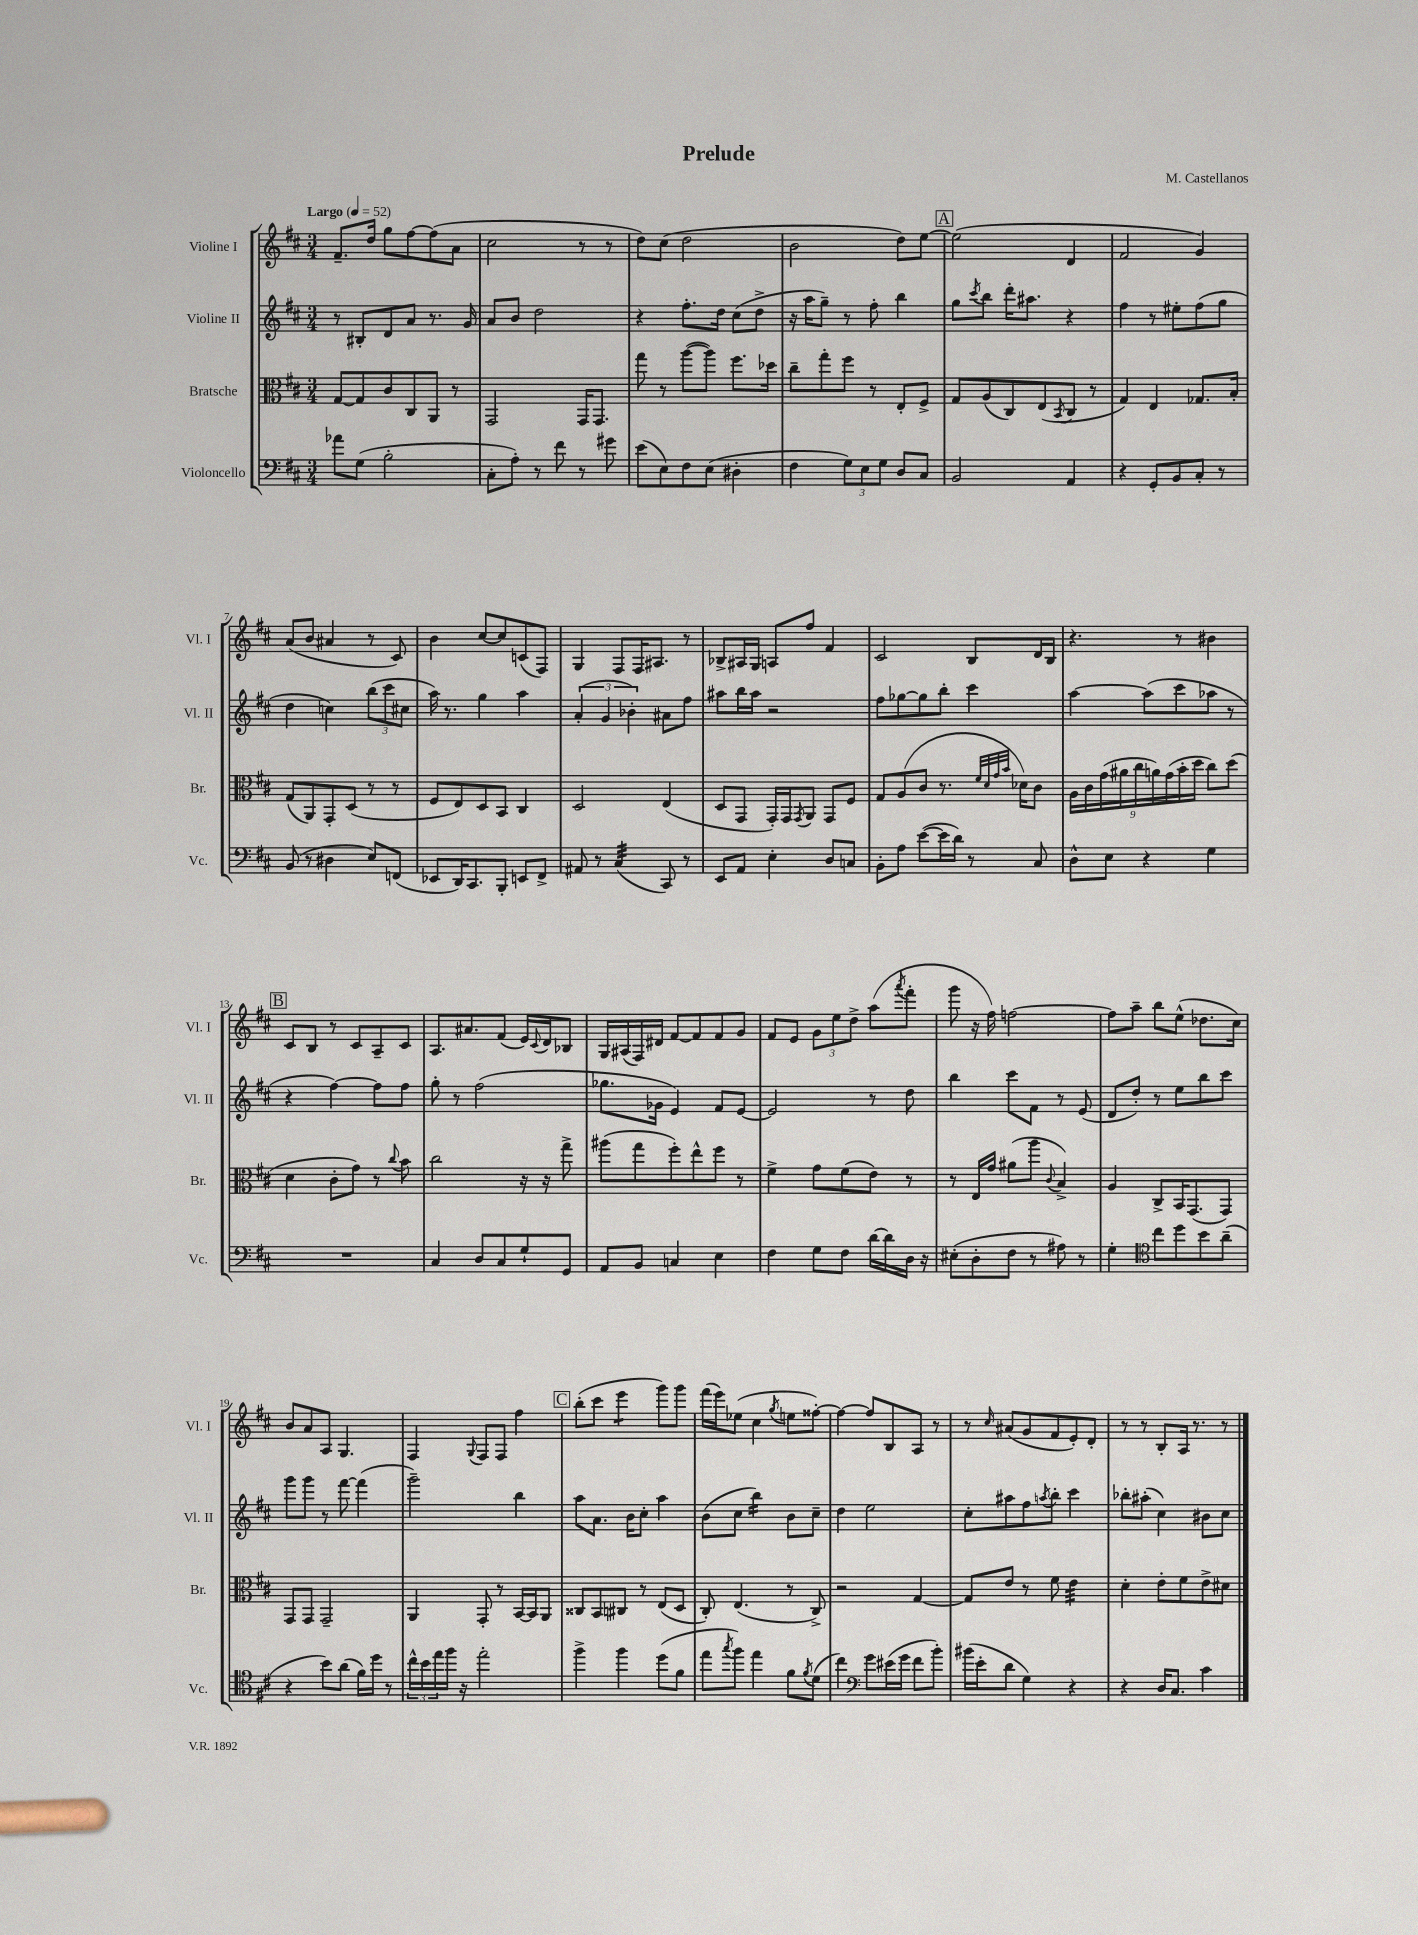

**kern	**kern	**kern	**kern
*staff4	*staff3	*staff2	*staff1
*clefF4	*clefC3	*clefG2	*clefG2
*k[f#c#]	*k[f#c#]	*k[f#c#]	*k[f#c#]
*M3/4	*M3/4	*M3/4	*M3/4
*MM52	*MM52	*MM52	*MM52
8a-	[8G	8r	8.f#~
(8G	8G]	8B#'	.
.	.	.	16dd
2B'	8c#	8d	8gg
.	8C#	8a	[8ff#
.	8AA	8.r	(8ff#]
.	8r	.	8a
.	.	16g	.
=	=	=	=
8C#'	2GG	8a	2cc#
8A')	.	8b	.
8r	.	2dd	.
8f#	.	.	.
8r	16GG	.	8r
.	8.GG	.	.
8g#	.	.	8r
=	=	=	=
(8e	8gg	4r	8dd)
8E)	8r	.	(8cc#
8F#	([8aa	8.ff#'	2dd
(8E	8aa])	.	.
.	.	16dd	.
4D#'	8.ff#	(8cc#	.
.	.	8dd^	.
.	16dd-	.	.
=	=	=	=
4F#	8cc#~	16r	2b
.	.	16aa	.
.	8gg'	8gg~)	.
12G)	8ff#	8r	.
12E	.	.	.
.	8r	8ff#'	.
12G	.	.	.
8D	8E'	4bb	8dd)
8C#	8F#^	.	[8ee
=	=	=	=
2BB	8G	8gg	(2ee]
.	.	8qccc#	.
.	(8A	8bb	.
.	8C#)	16ddd'	.
.	.	8.aa#	.
.	(8E	.	.
.	8qBB	.	.
4AA	8C#	4r	4d
.	8r	.	.
=	=	=	=
4r	4G)	4ff#	2f#
8GG'	4E	8r	.
8BB	.	8ee#'	.
8C#'	8.G-	(8ff#	4g)
8r	.	8gg	.
.	16B'	.	.
=	=	=	=
(8BB	(8G	4dd	(8a
8r	8AA)	.	8b
4D#	8GG'	4cc)	4a#
.	(8D	.	.
8E)	8r	(12bb	8r
.	.	12ccc#	.
(8FF	8r	.	8c#)
.	.	12cc#	.
=	=	=	=
8EE-	8F#	16aa)	4b
.	.	8.r	.
16DD)	8E)	.	.
8.CC#	.	.	.
.	8D	4gg	[8cc#
8BBB'	8BB	.	8cc#]
8EE	4C#	4aa	(8c
8FF#^	.	.	8F#)
=	=	=	=
8AA#	2D	(6a'	4G
8r	.	.	.
.	.	6g	.
(4C#	.	.	8F#
.	.	6b-')	.
.	.	.	16F#
.	.	.	8.A#
8CC#)	(4E	8a#	.
8r	.	8ff#	8r
=	=	=	=
8EE	8D	8aa#	8B-^
8AA	8GG	16bb	16A#
.	.	16aa#	16G
4E'	16GG')	2r	8A
.	16GG	.	.
.	8qGG	.	.
.	8AA	.	8ff#
8D	8GG	.	4f#
8C	8F#	.	.
=	=	=	=
8BB'	8G	8ff#	2c#
8A	(8A	[8gg-	.
([8e	8c#	8gg-]	.
16e]	8.r	8bb'	.
16d)	.	.	.
8r	.	4ccc#	8B
.	32qqf#	.	.
.	32qqd	.	.
.	32qqg	.	.
.	32qqb	.	.
.	16d-)	.	.
8C#	8c#	.	16d
.	.	.	16B
=	=	=	=
8D^^	18A	[4aa	4.r
.	18c#	.	.
.	(18g	.	.
8E	.	.	.
.	18a#	.	.
.	18cc#	.	.
4r	.	(8aa]	.
.	18a)	.	.
.	(18g	.	.
.	.	8ccc#	8r
.	18b'	.	.
.	18dd	.	.
4G	8cc#)	8aa-	4b#
.	(8dd	8r	.
=	=	=	=
2.r	4d	4r	8c#
.	.	.	8B
.	8c#'	[4ff#)	8r
.	8g)	.	8c#
.	8r	8ff#]	8A~
.	8qqcc#	.	.
.	8b	8ff#	8c#
=	=	=	=
4C#	2cc#	8gg'	8.A
.	.	8r	.
.	.	.	8.a#
8D	.	(2ff#	.
8C#	.	.	(8f#
8G`	16r	.	16e)
.	.	.	8qqc#
.	16r	.	16d
8GG	8gg^	.	8B-
=	=	=	=
8AA	(8aa#	8.gg-	16G
.	.	.	(16A#
8BB	8gg	.	16F#)
.	.	16g-	16d#
4C	8ff#')	4e)	[8f#
.	8ee^^	.	8f#]
4E	8ff#	8f#	8f#
.	8r	[8e	8g
=	=	=	=
4F#	4f#^	2e]	8f#
.	.	.	8e
8G	8g	.	12g
.	.	.	12ee
8F#	(8f#	.	.
.	.	.	12dd^
[16d	8e)	8r	(8aa
16d]	.	.	.
.	.	.	8qaaa
16D	8r	8dd	8fff#'
16r	.	.	.
=	=	=	=
(8E#'	8r	4bb	8ggg
8D'	16E	.	16r
.	16g	.	16ff#)
8F#	(8a#	8ccc#	[2ff
8r	8aa	8f#	.
.	8qqc#	.	.
8A#)	4B^)	8r	.
8r	.	(8e	.
=	=	=	=
4G'	4A	8d	8ff]
.	.	8dd')	8aa~
*clefC4	*	*	*
8cc#	8C#^	8r	8bb
8dd	16BB	8ee	(8ee^^
.	(8.GG	.	.
8b	.	8bb	8.dd-
(8a~	8GG)	8ccc#	.
.	.	.	16cc#)
=	=	=	=
4r	8GG	8ggg	8b
.	8GG	8ggg	8a
8b)	2GG~	8r	8A
(8a	.	[8fff#	4.G
16f#)	.	(4fff#]	.
16dd	.	.	.
8r	.	.	.
=	=	=	=
24cc#^^	4AA	2ggg~)	4F#
24b	.	.	.
24ee	.	.	.
16ff#	.	.	.
16r	.	.	.
.	.	.	8qqG
2ee'	8GG'	.	8F#
.	8r	.	8F#
.	[16BB	4bb	4ff#
.	16BB]	.	.
.	8AA	.	.
=	=	=	=
4ff#^	8C##	8aa	(8bb'
.	8BB	8.a	8ccc#
4ff#	8C#	.	4eee
.	.	16b	.
.	8r	8cc#'	.
(8dd	(8E	4aa	8ggg)
8f#	8D	.	8ggg
=	=	=	=
8ee	8C#')	(8b	(16fff#
.	.	.	16eee)
8qgg	.	.	.
8ff#)	(4.E	8cc#	(8ee-
4ee	.	4bb)	4cc#
.	.	.	8qgg
8f#	8r	8b	8ee
8qf#	.	.	.
(8d	8C#^)	8cc#~	[8ff##')
=	=	=	=
4cc#)	2r	4dd	4ff##_
*clefF4	*	*	*
8g	.	2ee	8ff##]
(16e#	.	.	8B
16g	.	.	.
8f#	[4G	.	8A
8b')	.	.	8r
=	=	=	=
(16b#	8G]	8cc#'	8r
16e'	.	.	.
.	.	.	16qqcc#
8d	8e	8aa#	(8a#
4G)	8r	8ff#	8g
.	.	8qaa	.
.	8f#	8bb'	8f#
4r	4e	4ccc#	8e')
.	.	.	8d'
=	=	=	=
4r	4d'	8bb-'	8r
.	.	(8aa#'	8r
16D	8e'	4cc#)	8B'
8.C#	.	.	.
.	8f#	.	16A
.	.	.	8.r
4c#	8e^	8b#	.
.	8d#	8cc#	8r
==	==	==	==
*-	*-	*-	*-
